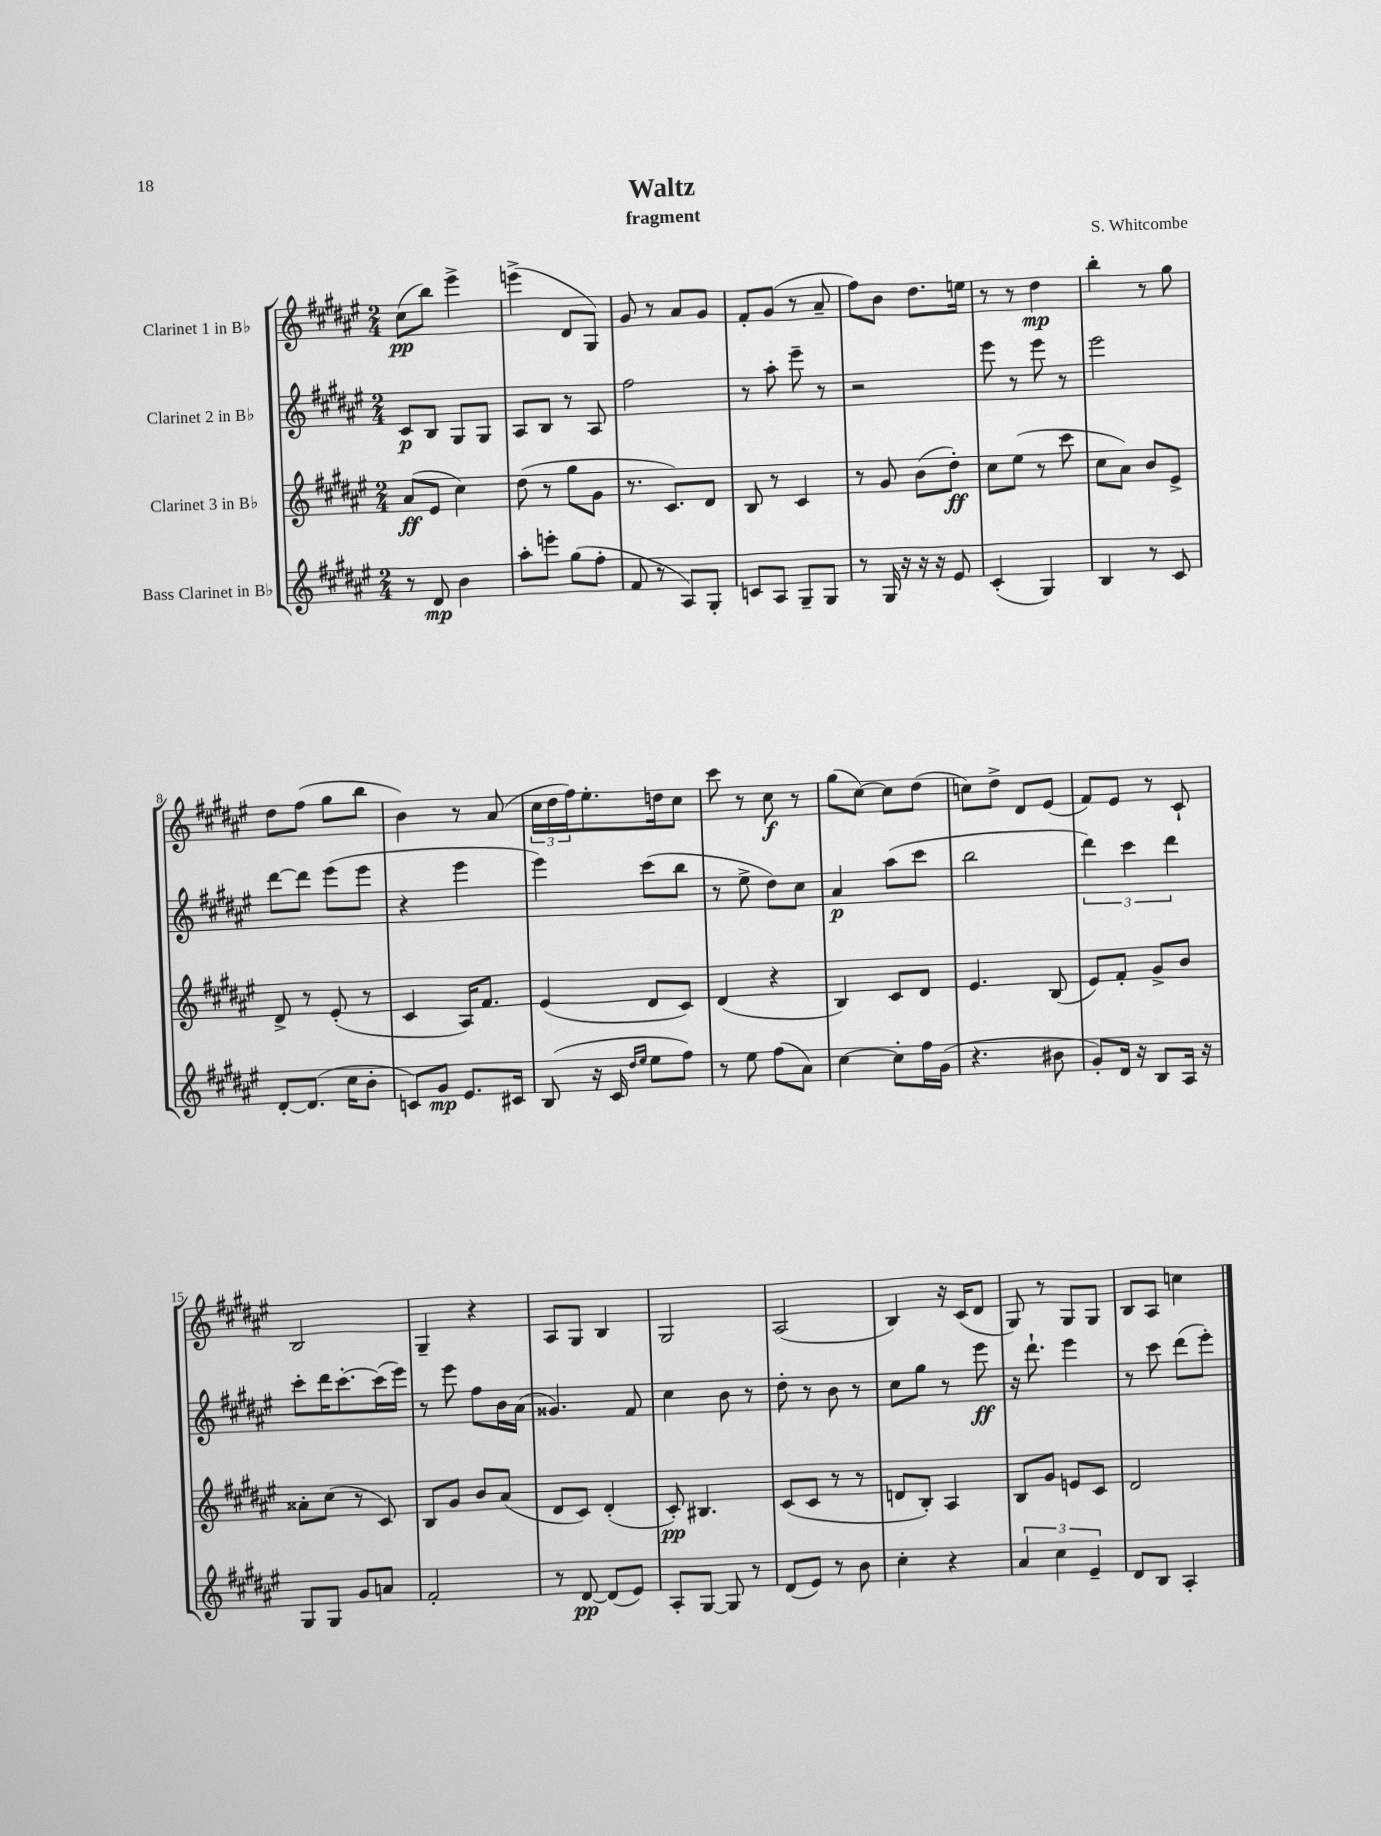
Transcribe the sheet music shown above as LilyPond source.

\header { title = "Waltz" composer = "S. Whitcombe" subtitle = "fragment" }
<<
\new StaffGroup <<
\new Staff = "s0" \with { instrumentName = "Clarinet 1 in Bb" } {
    \clef treble \key fis \major \numericTimeSignature \time 2/4
    cis''8\pp( b''8) eis'''4-> |
    e'''4->( dis'8 gis8) |
    gis'8 r8 ais'8 gis'8 |
    fis'8-. gis'8( r8 ais'8-- |
    fis''8) b'8 dis''8. e''16 |
    r8 r8 dis''4\mp |
    b''4-. r8 gis''8 |
    dis''8 fis''8( gis''8 b''8 |
    b'4) r8 ais'8( |
    \tuplet 3/2 { cis''16 dis''16 fis''16) } eis''8.-. d''16 cis''8 |
    cis'''8 r8 cis''8\f r8 |
    gis''8( cis''8~) cis''8 dis''8( |
    c''8) dis''8-> dis'8 eis'8( |
    fis'8) eis'8 r8 cis'8-! |
    b2 |
    gis4-- r4 |
    ais8 gis8 b4 |
    gis2 |
    ais2( |
    b4) r16 cis'16( dis'8 |
    gis8) r8 gis8 gis8 |
    b8 ais8 c''4 \bar "|." |
}
\new Staff = "s1" \with { instrumentName = "Clarinet 2 in Bb" } {
    \clef treble \key fis \major \numericTimeSignature \time 2/4
    cis'8\p b8 gis8 gis8 |
    ais8 b8 r8 ais8 |
    fis''2 |
    r8 ais''8-. eis'''8-- r8 |
    r2 |
    eis'''8 r8 eis'''8 r8 |
    eis'''2 |
    dis'''8~ dis'''8 eis'''8( eis'''8 |
    r4 eis'''4 |
    eis'''4) cis'''8( b''8 |
    r8 eis''8-> dis''8) cis''8 |
    ais'4\p ais''8( cis'''8 |
    b''2 |
    \tuplet 3/2 { dis'''4) cis'''4 dis'''4 } |
    cis'''8-. dis'''16 cis'''8.~-. cis'''16( eis'''16) |
    r8 eis'''8 fis''8 b'16 ais'16( |
    gisis'4.) fis'8 |
    cis''4 b'8 r8 |
    dis''8-. r8 b'8 r8 |
    cis''8 gis''8 r8 eis'''8\ff |
    r16 dis'''8.-! eis'''4 |
    r8 cis'''8 dis'''8( eis'''8-.) \bar "|." |
}
\new Staff = "s2" \with { instrumentName = "Clarinet 3 in Bb" } {
    \clef treble \key fis \major \numericTimeSignature \time 2/4
    ais'8\ff( eis'8 cis''4) |
    dis''8( r8 gis''8 gis'8 |
    r8. cis'8.) dis'8 |
    b8 r8 cis'4 |
    r8 gis'8 b'8( dis''8-.\ff) |
    cis''8 eis''8( r8 cis'''8 |
    cis''8 ais'8) b'8 eis'8-> |
    dis'8-> r8 eis'8-.( r8 |
    cis'4 ais16) fis'8. |
    eis'4( dis'8 cis'8) |
    dis'4( r4 |
    b4) cis'8 dis'8 |
    eis'4. b8( |
    eis'8) fis'8-. gis'8-> b'8 |
    aisis'8-. cis''8( r8 cis'8) |
    b8 gis'8 b'8 ais'8( |
    dis'8 cis'8) dis'4-.( |
    cis'8-.\pp) bis4. |
    cis'8( cis'8 r8 r8 |
    d'8 b8-.) ais4 |
    b8 gis'8 e'8 cis'8 |
    dis'2 \bar "|." |
}
\new Staff = "s3" \with { instrumentName = "Bass Clarinet in Bb" } {
    \clef treble \key fis \major \numericTimeSignature \time 2/4
    r8 dis'8\mp b'4 |
    ais''8-. e'''8-. gis''8( fis''8-. |
    fis'8 r8 ais8) gis8-. |
    c'8 ais8 gis8-- gis8 |
    r8 gis16 r16 r16 r16 eis'8 |
    cis'4-.( gis4) |
    b4 r8 cis'8 |
    dis'8~-. dis'8.( cis''16 b'8-. |
    c'8) gis'8\mp eis'8. cis'16 |
    b8( r16 cis'16 \grace { dis''16 eis''16 } eis''8 fis''8) |
    r8 eis''8 fis''8( ais'8) |
    cis''4~ cis''8-. fis''16 gis'16( |
    r4. bis'8 |
    gis'8-.) dis'16 r16 b8 ais16 r16 |
    gis8 gis8 gis'8 a'8 |
    fis'2-. |
    r8 dis'8~\pp dis'8( eis'8) |
    ais8-. gis8~ gis8 r8 |
    dis'8( eis'8) r8 b'8 |
    cis''4-. r4 |
    \tuplet 3/2 { ais'4 cis''4 eis'4-- } |
    dis'8 b8 ais4-. \bar "|." |
}
>>
>>
